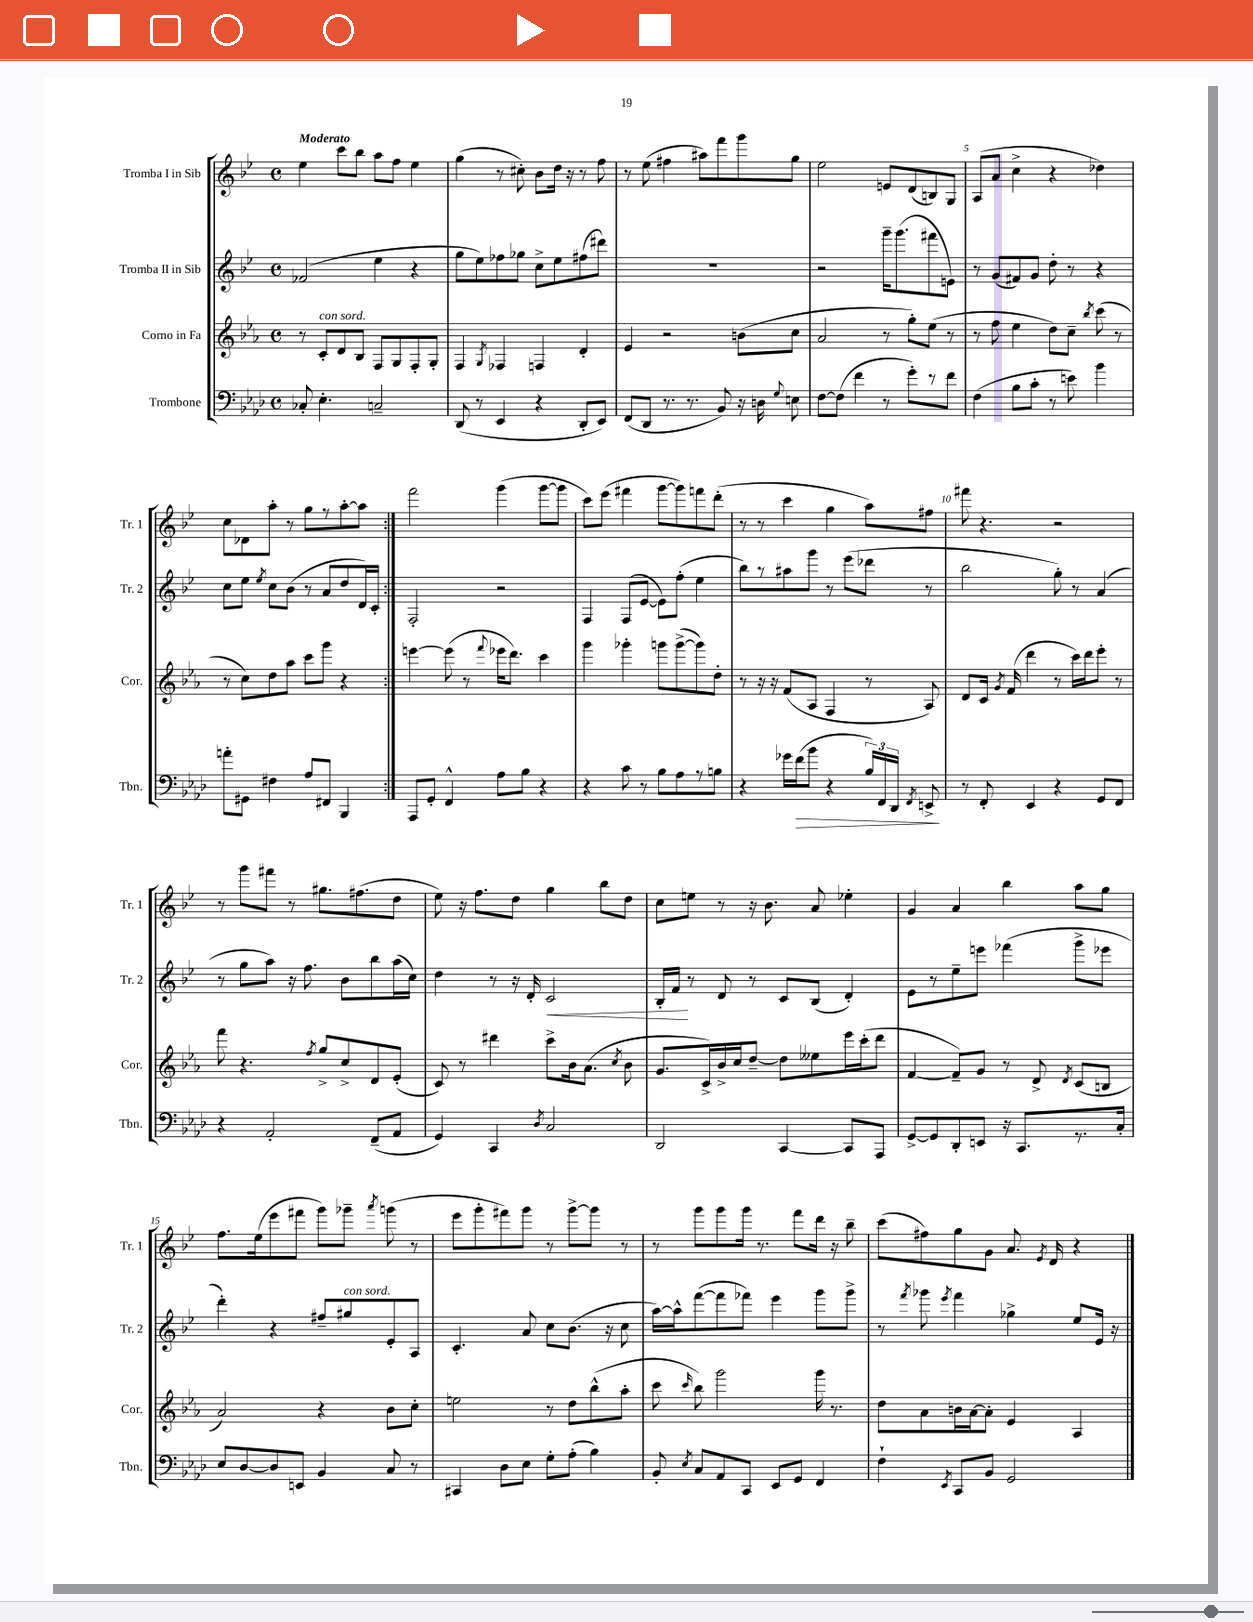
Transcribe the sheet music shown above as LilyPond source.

<<
\new StaffGroup <<
\new Staff = "s0" \with { instrumentName = "Tromba I in Sib" shortInstrumentName = "Tr. 1" } {
    \clef treble \key bes \major \defaultTimeSignature \time 4/4 \tempo "Moderato"
    \autoBeamOff \repeat volta 2 { ees''4 c'''8[ bes''8] a''8[ f''8] ees''4 |
    g''4( r8 cis''8-.) bes'8[ d''16] r16 r8 f''8 |
    r8 ees''8( fis''4 ais''8[) f'''8 g'''8 g''8] |
    ees''2 e'8[ d'8( b8) g8] |
    a8[( a'8] c''4-> r4 des''4) |
    c''8[ des'8 a''8]-. r8 g''8[ r8 a''8~-. a''8] | }
    f'''2 g'''4( g'''8[~ g'''8] |
    c'''8[) ees'''8]( fis'''4 g'''8[~ g'''8) f'''8 d'''8]-.( |
    r8 r8 c'''4 g''4 a''8[) fis''8] |
    fis'''8 r4. r2 |
    r8 g'''8[ fis'''8] r8 gis''8.[ fis''8.( d''8] |
    ees''8) r16 f''8.[ d''8] g''4 bes''8[ d''8] |
    c''8[ e''8] r8 r16 bes'8. a'8 ees''4-. |
    g'4 a'4 bes''4 a''8[ g''8] |
    f''8.[ ees''16( ees'''8 fis'''8] g'''8[) ges'''8]-- \acciaccatura { a'''8 } g'''8( r8 |
    ees'''8[ g'''8-. fis'''8) g'''8] r8 g'''8[~-> g'''8] r8 |
    r8 g'''8[ g'''8 g'''16] r8. f'''8[ d'''16] r16 bes''8-- |
    c'''8[( fis''8) g''8 g'8] a'8. \acciaccatura { ees'8 } d'16 r4 \bar "|." |
}
\new Staff = "s1" \with { instrumentName = "Tromba II in Sib" shortInstrumentName = "Tr. 2" } {
    \clef treble \key bes \major \defaultTimeSignature \time 4/4
    \autoBeamOff \repeat volta 2 { fes'2( ees''4 r4 |
    g''8[ ees''8) fes''8 ges''8] c''8[-> ees''8 fis''8( dis'''8]) |
    R1 |
    r2 g'''16[-- g'''8.( fis'''8 e'8]) |
    r8 g'8[( fis'8) g'8] d''8-. r8 r4 |
    c''8[ ees''8] \acciaccatura { ees''8 } c''8[ bes'8]( r8 a'8[ d''8 d'16) c'16]-. | }
    f2-. r2 |
    f4 f8[( ees'8]~ ees'8[) f''8]-.( ees''4 |
    bes''8[) r8 ais''8 g'''8] r8 ees'''8[( des'''8] r8 |
    bes''2 g''8-.) r8 a'4( |
    r8 g''8[ a''8]) r16 f''8. bes'8[ bes''8 a''16( c''16]) |
    d''4 r8 r16 d'16-. c'2\< |
    bes16[-. f'16]\! r8 d'8 r8 c'8[ bes8]( d'4-.) |
    ees'8[ r8 ees''8-- e'''8] fes'''4( g'''8[-> ees'''8] |
    d'''4-.) r4 fis''8[-- gis''8^\markup { \italic "con sord." } ees'8-. a8] |
    c'4.-. a'8 c''8[ bes'8.]( r16 c''8 |
    a''16[~) a''16-^ f'''8~( f'''8 fes'''8]) ees'''4 g'''8[ g'''8]-> |
    r8 \acciaccatura { f'''8 } ges'''8 \acciaccatura { ees'''8 } f'''4 ges''4-> ees''8[ ees'16] r16 \bar "|." |
}
\new Staff = "s2" \with { instrumentName = "Corno in Fa" shortInstrumentName = "Cor." } {
    \clef treble \key ees \major \defaultTimeSignature \time 4/4
    \autoBeamOff \repeat volta 2 { r8 c'8[-.^\markup { \italic "con sord." } d'8 bes8] f8[ g8 f8-. g8]-. |
    f4 \acciaccatura { g8 } fes4 f4 d'4-. |
    ees'4 r2 b'8[( c''8] |
    aes'2 r8 g''8[-.) ees''8]( r8 |
    r8 f''8 ees''4 d''8[) c''8]-- \acciaccatura { bes''8 } c'''8( r8 |
    r8 c''8[) d''8 aes''8] c'''8[ g'''8] r4 | }
    e'''4~ e'''8( r8 \appoggiatura { f'''8 } ees'''16[ d'''8.]) c'''4 |
    g'''4 ges'''4-. g'''8[ g'''8~->( g'''8) d''8]-. |
    r8 r16 r16 f'8[( aes8] f4 r8 aes8) |
    d'8[ c'16] \acciaccatura { g'8 } f'16( d'''4 r8 c'''16[) d'''16 ees'''8]-. r8 |
    f'''8 r4. \acciaccatura { f''8 } g''8[-> c''8-> d'8 ees'8]-.( |
    c'8) r8 dis'''4 c'''8[-> bes'16 aes'8.]( \acciaccatura { c''8 } bes'8 |
    g'8.[ c'16->) bes'16-> c''16 d''8]~-- d''8[ eeses''8 ees'''16 c'''16-.( d'''8] |
    f'4~ f'8[--) g'8] r8 d'8-> \acciaccatura { d'8 } c'8[( b8] |
    aes'2) r4 bes'8[ c''8]-. |
    e''2 r8 d''8[ bes''8-^( aes''8]-. |
    c'''8 \grace { c'''16 } bes''8) g'''2 g'''16 r8. |
    d''8[ aes'8 b'16 aes'16~ aes'8]-. ees'4 aes4 \bar "|." |
}
\new Staff = "s3" \with { instrumentName = "Trombone" shortInstrumentName = "Tbn." } {
    \clef bass \key aes \major \defaultTimeSignature \time 4/4
    \autoBeamOff \repeat volta 2 { ces8-. ees4.-. c2-- |
    des,8( r8 ees,4 r4 des,8[-. ees,8]) |
    f,8[( des,8] r8. r8. bes,8) r16 d16 \appoggiatura { g8 } e8 |
    f8[~ f8]( f'4 r8 g'8[-.) r8 f'8] |
    f4( bes8[ c'8]-. r8 e'8) bes'4 |
    a'8[-. gis,8] fis4 aes8[ fis,8] bes,,4 | }
    aes,,8[ g,8]-. f,4-^ aes8[ bes8] r4 |
    r4 c'8 r8 bes8[ aes8 r8 b8] |
    r4 ges'16[ f'16\>( bes'8] r4 \tuplet 3/2 { bes16[) f,16 des,16] } \acciaccatura { f,8 } e,8->\! |
    r8 f,8-. ees,4 r4 g,8[ f,8] |
    r4 aes,2-. f,8[--( aes,8] |
    g,4) c,4 \acciaccatura { des8 } c2 |
    des,2 c,4~ c,8[ aes,,8] |
    g,8[~-> g,8 des,8-. e,8] r16 c,8.[ r8. c16]-. |
    ees8[ des8~ des8 e,8] bes,4 c8 r8 |
    cis,4 des8[ ees8] g8[-. aes8]-.( bes4) |
    bes,8-. \acciaccatura { ees8 } c8[ aes,8 c,8] ees,8[ g,8] f,4 |
    f4-! \acciaccatura { ees,8 } c,8[ bes,8] g,2 \bar "|." |
}
>>
>>
\layout { \context { \Score \override BarNumber.break-visibility = ##(#f #t #t) barNumberVisibility = #(every-nth-bar-number-visible 5) } }
